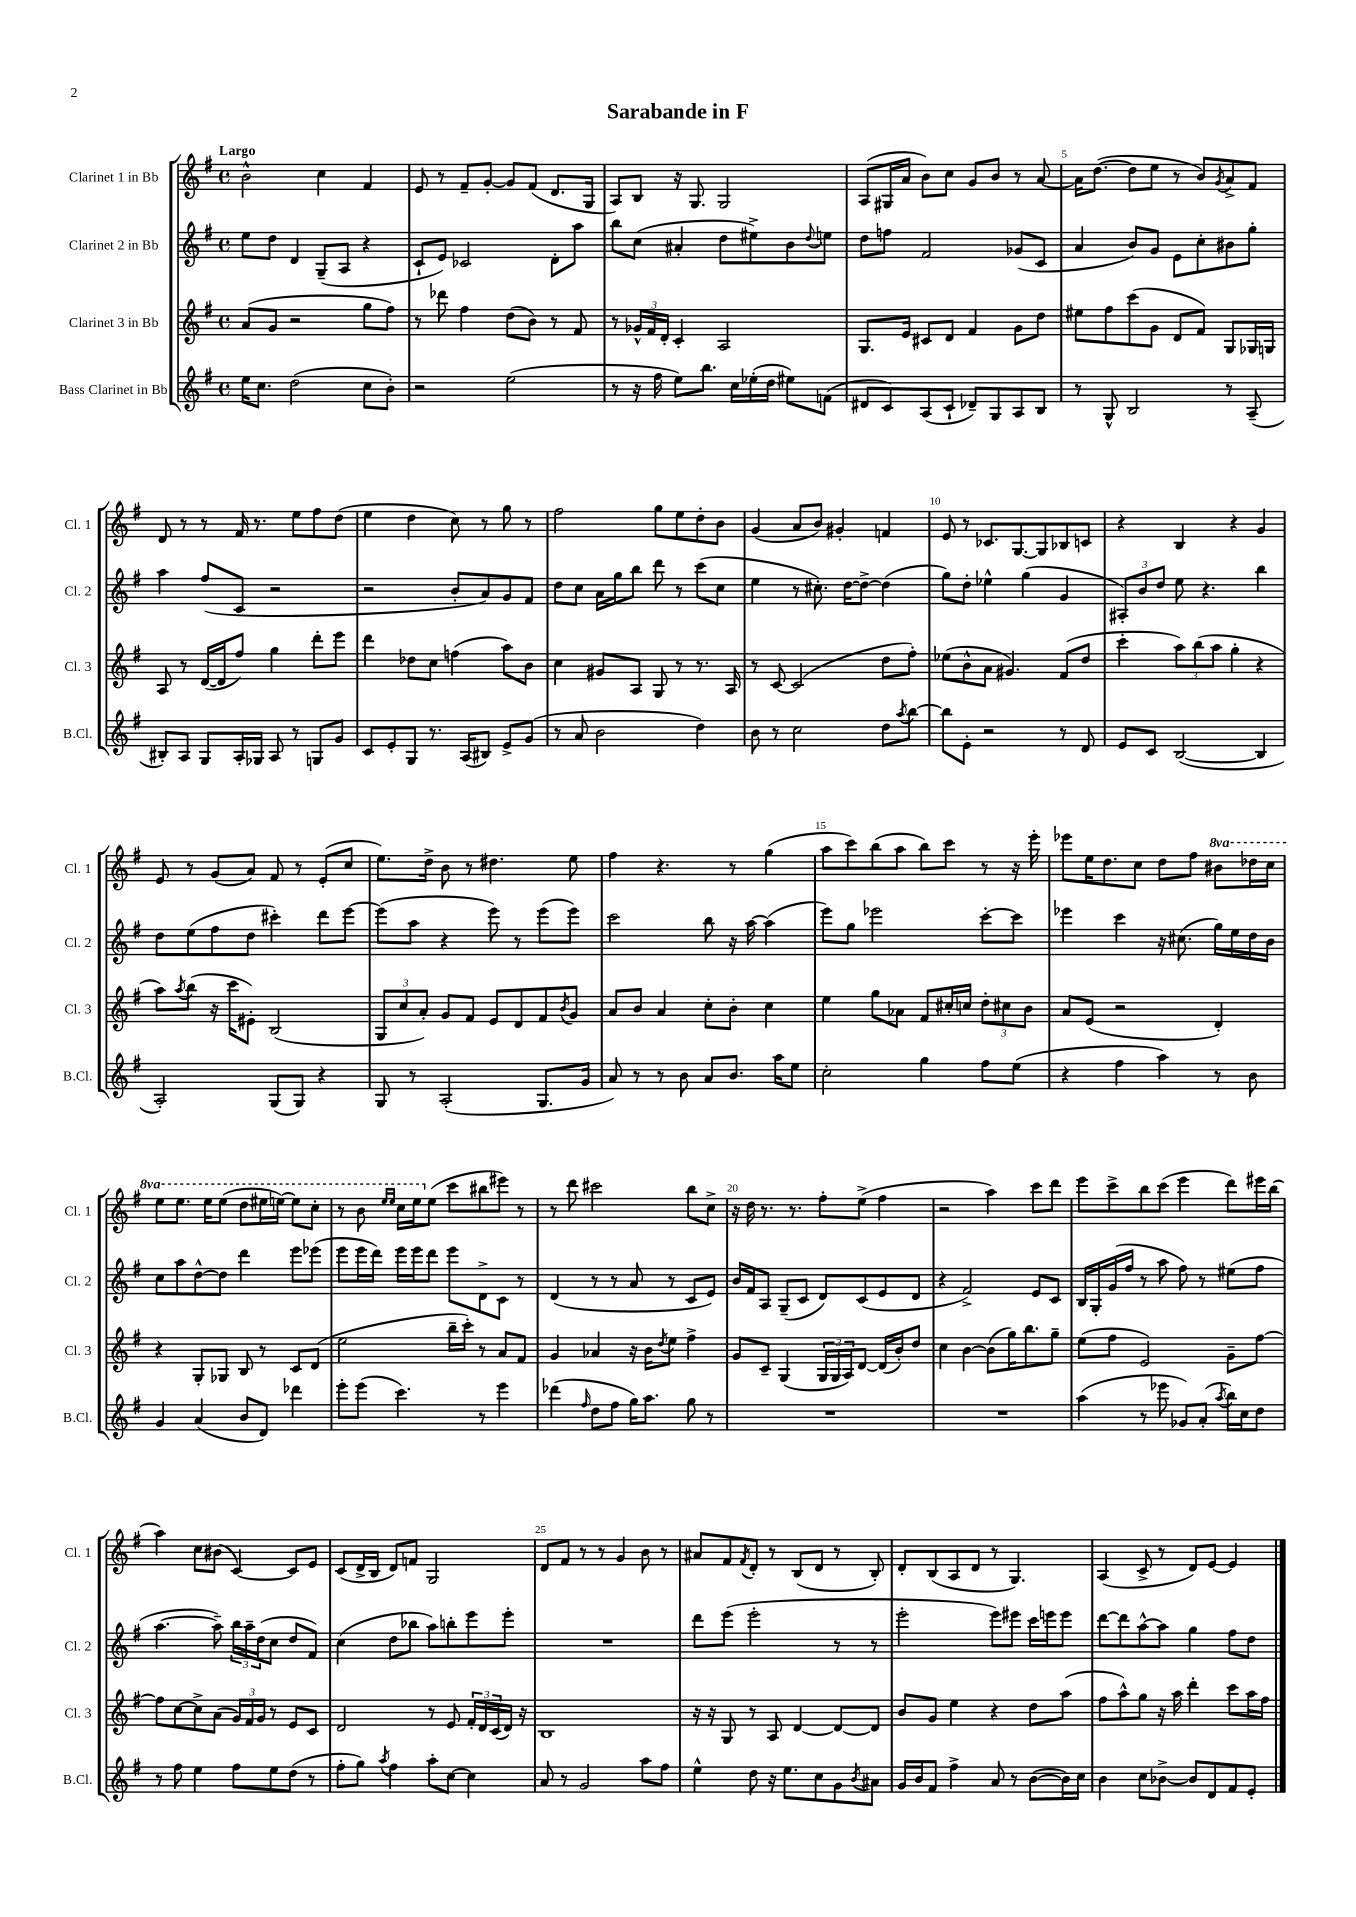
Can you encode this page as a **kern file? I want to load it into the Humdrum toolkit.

**kern	**kern	**kern	**kern
*staff4	*staff3	*staff2	*staff1
*clefG2	*clefG2	*clefG2	*clefG2
*k[f#]	*k[f#]	*k[f#]	*k[f#]
*M4/4	*M4/4	*M4/4	*M4/4
*met(c)	*met(c)	*met(c)	*met(c)
16ee	(8a	8ee	2b^^
8.cc	.	.	.
.	8g	8dd	.
(2dd	2r	4d	.
.	.	(8G~	4cc
.	.	8A	.
8cc	8gg	4r	4f#
8b')	8ff#)	.	.
=	=	=	=
2r	8r	8c`	8e
.	8ddd-	8e)	8r
.	4ff#	2c-	8f#~
.	.	.	[8g'
(2ee	(8dd	.	8g]
.	8b)	.	(8f#
.	8r	8d'	8.d
.	8f#	8aa	.
.	.	.	16G
=	=	=	=
8r	8r	8bb	8A)
16r	24g-^^	(8cc	8B
.	24f#	.	.
16ff#	.	.	.
.	24d'	.	.
8ee)	4c'	4a#'	16r
.	.	.	8.G
8.bb	.	.	.
.	2A	8dd	2G
16cc	.	.	.
(16ee-'	.	8ee#^)	.
16dd	.	.	.
8ee#)	.	8b	.
.	.	8qqdd	.
(8f	.	8ee	.
=	=	=	=
8d#	8.G	8dd	(8A
8c)	.	8ff	16G#
.	16e	.	16a
(8A	8c#	2f#	8b)
8c`	8d	.	8cc
8d-~)	4f#	.	8g
8G	.	.	8b
8A	8g	(8g-	8r
8B	8dd	8c	[8a
=	=	=	=
8r	8ee#	4a	16a]
.	.	.	([8.dd
8G^^	8ff#	.	.
2B	(8ccc	8b)	8dd]
.	8g	8g	8ee
.	8d	8e	8r
.	8f#)	8cc'	8b)
.	.	.	8qg
8r	8G	8b#	8a^
(8A~	16G-	8gg'	8f#
.	16G	.	.
=	=	=	=
8B#')	8A	4aa	8d
8A	8r	.	8r
8G	([16d	(8ff#	8r
.	16d]	.	.
16A'	8ff#)	8c	16f#
16G-	.	.	8.r
8A	4gg	2r	.
8r	.	.	8ee
8G	8ddd'	.	8ff#
8g	8eee	.	(8dd
=	=	=	=
8c	4ddd	2r	4ee
8e'	.	.	.
8G	8dd-	.	4dd
8.r	8cc	.	.
.	(4ff	8b'	8cc)
(16A	.	.	.
8B#)	.	8a)	8r
8e^	8aa)	8g	8gg
(8g	8b	8f#	8r
=	=	=	=
8r	4cc	8dd	2ff#
8a	.	8cc	.
2b	8g#	16a	.
.	.	16gg	.
.	8A	8bb	.
.	8G	8ddd	8gg
.	8r	8r	8ee
4dd)	8.r	(8ccc	8dd'
.	.	8cc	8b
.	16A	.	.
=	=	=	=
8b	8r	4ee	(4g
8r	[8c	.	.
2cc	(2c]	8r	8a
.	.	8.cc#')	8b)
.	.	.	4g#'
.	.	[16dd	.
.	.	8dd^_	.
8dd	8dd	(4dd]	4f
8qaa	.	.	.
[8bb	8ff#')	.	.
=	=	=	=
8bb]	(8ee-	8gg)	8e
8e'	8b^^	8dd'	8r
2r	8a	4ee-^^	8.c-
.	4.g#)	.	.
.	.	.	[8.G
.	.	(4gg	.
.	.	.	8G]
8r	(8f#	4g	8B-
8d	8dd	.	8c
=	=	=	=
8e	4ccc'	12A#')	4r
.	.	12b	.
8c	.	.	.
.	.	12dd	.
([2B	12aa)	8ee	4B
.	(12bb	.	.
.	.	4.r	.
.	12aa	.	.
.	4gg'	.	4r
4B]	4r	4bb	4g
=	=	=	=
2A')	8aa)	8dd	8e
.	8qaa	.	.
.	(8bb	(8ee	8r
.	16r	8ff#	(8g
.	16ccc	.	.
.	8e#')	8dd	8a)
(8G	(2B	4ccc#')	8f#
8G)	.	.	8r
4r	.	8ddd	(8e'
.	.	[8eee	8cc
=	=	=	=
8G	12G	(8eee]	8.ee)
.	12cc	.	.
8r	.	8aa	.
.	12a')	.	.
.	.	.	16dd^
(2A'	8g	4r	8b
.	8f#	.	8r
.	8e	8eee)	4.dd#
.	8d	8r	.
8.G	8f#	(8eee	.
.	8qb	.	.
.	8g	8eee)	8ee
16g	.	.	.
=	=	=	=
8a)	8a	2ccc	4ff#
8r	8b	.	.
8r	4a	.	4.r
8b	.	.	.
8a	8cc'	8bb	.
8.b	8b'	16r	8r
.	.	[16aa	.
.	4cc	(4aa]	(4gg
16aa	.	.	.
8ee	.	.	.
=	=	=	=
2cc'	4ee	8eee)	8aa
.	.	8gg	8ccc)
.	8gg	2eee-	(8bb
.	8a-	.	8aa
4gg	8f#	.	8bb)
.	16cc#'	.	8ccc
.	16cc	.	.
8ff#	12dd'	[8ccc'	8r
.	12cc#	.	.
(8ee	.	8ccc]	16r
.	12b	.	.
.	.	.	16eee'
=	=	=	=
4r	8a	4eee-	8eee-
.	(8e	.	16ee
.	.	.	8.dd
4ff#	2r	4ccc	.
.	.	.	8cc
4aa)	.	16r	8dd
.	.	(8.cc#	.
.	.	.	8ff#
8r	4d')	16gg)	8bb#
.	.	16ee	.
8b	.	16dd	16ddd-
.	.	16b	16ccc
=	=	=	=
4g	4r	8cc	8eee
.	.	8aa	8.eee
(4a	8G'	[8dd^^	.
.	.	.	16eee
.	8G-	8dd]	(8eee
8b	8B	4ddd	8ddd
8d)	8r	.	16eee#
.	.	.	[16eee)
4ddd-	8c	8eee	8eee]
.	(8d	(8eee-	8ccc'
=	=	=	=
8eee'	2ee	8eee	8r
(8eee	.	16eee	8bb
.	.	16ddd)	.
.	.	.	16qqeee
.	.	.	16qqeee
4.ccc)	.	16eee	16ccc
.	.	16eee	16eee
.	.	8ddd	(8ee
.	16bb~	8eee	8ccc
.	16ccc')	.	.
8r	8r	8d^	8bb#
4eee	8a	8c	8eee#)
.	8f#	8r	8r
=	=	=	=
(4ddd-	4g	(4d	8r
.	.	.	8ddd
16qqff#	.	.	.
8dd	4a-	8r	2ccc#
8ff#	.	8r	.
16gg)	16r	8a	.
8.aa	16b	.	.
.	8qdd	.	.
.	8ee	8r	.
8gg	4ff#^	8c	8bb
8r	.	8e)	8cc^
=	=	=	=
1r	8g	16b	16r
.	.	16f#	16dd
.	8c~	8A	8.r
.	(4G	(8G~	.
.	.	.	8.r
.	.	8c	.
.	24G	8d)	8ff#'
.	24G	.	.
.	24A)	.	.
.	[8d	(8c	(8ee^
.	(16d]	8e	4ff#
.	16b')	.	.
.	8dd	8d	.
=	=	=	=
1r	4cc	4r	2r
.	[4b	2f#^)	.
.	(8b]	.	4aa)
.	16gg)	.	.
.	8.bb	.	.
.	.	8e	8ccc
.	8gg~	8c	8ddd
=	=	=	=
(4aa	(8ee	16B	8eee
.	.	16G'	.
.	8ff#	(16g	8ccc^
.	.	16ff#	.
8r	2e)	8r	8bb
8eee-	.	8aa	(8ccc
8g-)	.	8ff#)	4eee
(8a'	.	8r	.
8qaa	.	.	.
16bb)	8g~	(8ee#	8ddd)
16cc	.	.	.
8dd	[8ff#	8ff#	16eee#
.	.	.	(16bb
=	=	=	=
8r	8ff#]	[4.aa	4aa)
8ff#	[8cc	.	.
4ee	8cc^]	.	8cc
.	(8a	8aa~])	(8b#
8ff#	24g)	24bb	[4c)
.	24f#	24aa~	.
.	24g	(24dd	.
8ee	8r	8cc	.
(8dd	8e	8dd	8c]
8r	8c	8f#)	8e
=	=	=	=
8ff#'	2d	(4cc	(8c
8gg)	.	.	16d^
.	.	.	16B
8qaa	.	.	.
4ff#	.	8dd	8d)
.	.	8bb-	8f
8aa'	8r	8aa)	2G
[8cc	8e	8bb'	.
4cc]	24f#'	8eee	.
.	24d	.	.
.	(24c	.	.
.	16d)	8eee'	.
.	16r	.	.
=	=	=	=
8a	1B	1r	8d
8r	.	.	8f#
2g	.	.	8r
.	.	.	8r
.	.	.	4g
8aa	.	.	8b
8ff#	.	.	8r
=	=	=	=
4ee^^	16r	8ddd	8a#
.	16r	.	.
.	8G	(8eee	8f#
.	.	.	8qf#
8dd	8r	2eee'	8d'
16r	8A	.	8r
8.ee	.	.	.
.	[4d	.	(8B
8cc	.	.	8d
8g	8d_	8r	8r
8qb	.	.	.
8a#	8d]	8r	8B')
=	=	=	=
16g	8b	2eee'	8d'
16b	.	.	.
8f#	8g	.	(8B
4ff#^	4ee	.	8A
.	.	.	8d
8a	4r	8eee)	8r
8r	.	8eee#	4.G)
([8b	8dd	16ccc	.
.	.	16eee	.
16b])	(8aa	8eee	.
16cc	.	.	.
=	=	=	=
4b	8ff#	[8ddd	(4A
.	8aa^^)	8ddd]	.
8cc	8gg	[8aa^^	8c^
[8b-^	16r	8aa]	8r
.	16aa	.	.
8b-]	4ddd'	4gg	8d)
8d	.	.	[8e
8f#	8ccc	8ff#	4e]
8e'	16aa	8dd	.
.	16ff#	.	.
==	==	==	==
*-	*-	*-	*-
